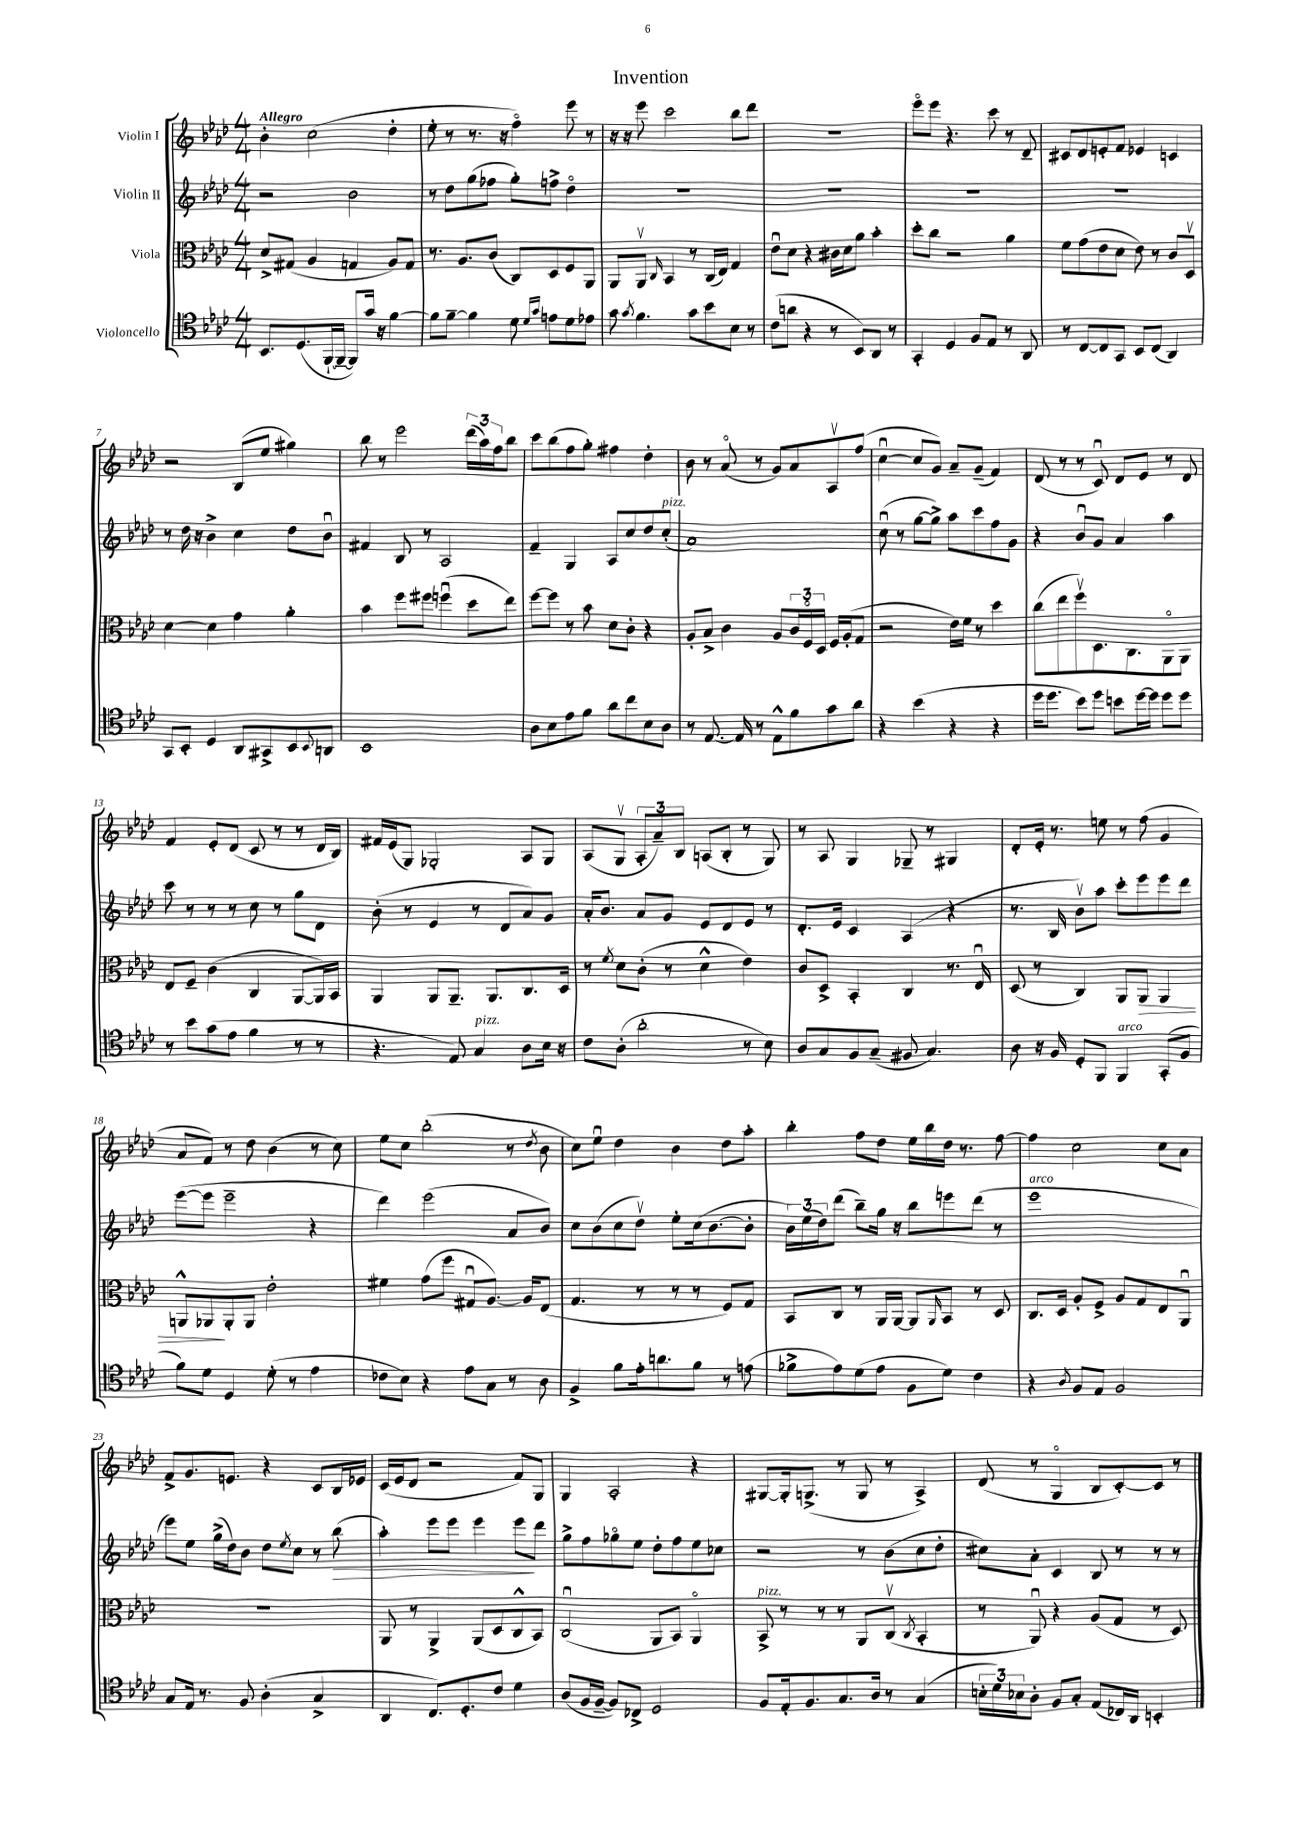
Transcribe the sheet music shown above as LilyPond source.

\header { title = "Invention" }
<<
\new StaffGroup <<
\new Staff = "s0" \with { instrumentName = "Violin I" } {
    \clef treble \key aes \major \numericTimeSignature \time 4/4 \tempo "Allegro"
    bes'4-. c''2( des''4-. |
    ees''8-. r8 r8. r16 f''4\flageolet) ees'''8 r8 |
    r16 r16 ees'''8 c'''2 bes''8 des'''8 |
    r1 |
    ees'''8\flageolet ees'''8 r4. c'''8 r8 des'8-- |
    cis'8 des'8 e'8-. f'8 ees'4 c'4 |
    r2 bes8( ees''8 gis''4) |
    bes''8 r8 ees'''2 \tuplet 3/2 { des'''16( aes''16) f''16 } bes''8 |
    c'''8 bes''8( f''8 g''8-.) fis''4 des''4-. |
    bes'8 r8 aes'8\flageolet( r8 g'8) aes'8 aes8\upbow f''8( |
    c''4~\downbow c''8 g'8) aes'8-- g'8--( f'4) |
    des'8( r8 r8 c'8\downbow) des'8 ees'8 r8 des'8 |
    f'4 ees'8-. des'8( c'8 r8 r8 des'16 bes16) |
    fis'16 ees'16( g8) ges2-. aes8 ges8 |
    aes8( g8\upbow \tuplet 3/2 { aes8-. aes'8--) bes8 } a8( bes8-. r8 g8) |
    r8 aes8 g4 ges8-- r8 gis4 |
    des'8-. ees'16-. r8. e''8 r8 f''8( g'4 |
    aes'8 f'8) r8 des''8 bes'4( r8 c''8) |
    ees''8 c''8 bes''2-.( r8 \acciaccatura { des''8 } bes'8 |
    c''8) ees''8\downbow des''4 bes'4 des''8 aes''8-. |
    bes''4-. f''8 des''8 ees''16 bes''16 des''16 r8. f''8~ |
    f''4 c''2 c''8 aes'8 |
    f'8-> g'8. e'8. r4 c'8 bes16 ees'16 |
    c'16( ees'16 des'8 r2 f'8) g8 |
    g4 aes2-. r4 |
    gis8~ gis16-. g8.->( r8 g8 r8 aes4->) |
    des'8( r8 g4\flageolet bes8 c'8~-.) c'8 r8 \bar "|." |
}
\new Staff = "s1" \with { instrumentName = "Violin II" } {
    \clef treble \key aes \major \numericTimeSignature \time 4/4
    r2 bes'2 |
    r8 des''8 g''8( fes''8 g''8-.) f''8-> des''4\flageolet |
    R1 |
    R1 |
    R1 |
    R1 |
    r8 des''16 r16 bes'4-> c''4 des''8 bes'8\downbow |
    fis'4 bes8 r8 aes2 |
    f'4-- g4 aes8 c''8 des''8 c''8-.^\markup { \italic "pizz." }( |
    aes'1) |
    c''8\downbow( r8 g''8~ g''8->) aes''8 c'''8 f''8 g'8 |
    r4 bes'8\downbow g'8 aes'4 aes''4 |
    c'''8 r8 r8 r8 c''8 r8 g''8 des'8 |
    bes'8-.( r8 ees'4 r8 des'8 aes'8) g'8 |
    aes'16-. bes'8. aes'8 g'8 ees'8 des'8 ees'8 r8 |
    des'8.-. ees'16 c'4 aes4( r4 |
    r8. bes16 bes'8\upbow) aes''8 c'''8-. ees'''8 ees'''8 des'''8 |
    ees'''8~( ees'''8 ees'''2-- r4 |
    des'''4) ees'''2( aes'8 bes'8) |
    c''8 bes'8( c''8 des''8\upbow) ees''8-. c''16( bes'8.~ bes'8-. |
    \tuplet 3/2 { bes'16) ees''16( des''16) } des'''8( bes''8--) g''16 r16 bes''8 e'''8 des'''8( r8 |
    ees'''1^\markup { \italic "arco" } |
    ees'''8) ees''8 g''16->( des''16) bes'8 des''8 \acciaccatura { ees''8 } c''8 r8 bes''8\>( |
    aes''4-.) ees'''8 ees'''8 ees'''4 ees'''8\! des'''8 |
    g''8-> f''8 ges''8\flageolet ees''8 des''8-. f''8 ees''8 ces''8 |
    r2 r8 bes'8( c''8 des''8-. |
    cis''8) aes'8-. c'4 bes8 r8 r8 r8 \bar "|." |
}
\new Staff = "s2" \with { instrumentName = "Viola" } {
    \clef alto \key aes \major \numericTimeSignature \time 4/4
    des'8-> gis8( aes4 g4 aes8) g8 |
    r8. aes8. c'8( c8) des8 f8 aes,8 |
    aes,8 aes,8\upbow \grace { c16 } bes,4 r8 c16( ees16) g4 |
    ees'8\downbow des'8 r4 cis'16 des'16 aes'8 bes'4-. |
    des''8-. c''8 r2 aes'4 |
    f'8 g'8( ees'8 des'8 ees'8) r8 c'8 des8\upbow |
    des'4~ des'4 g'4 aes'4-. |
    bes'4 f''8 fis''8 f''4\downbow( des''8 ees''8) |
    f''8~ f''8 r8 bes'8 des'8 c'8-. r4 |
    aes8-. bes8-> c'4 aes8 \tuplet 3/2 { c'16 f16\flageolet des16 } f16 aes16-.( g8 |
    r2 ees'16) f'16 r8 des''4 |
    c''8( ees''8 f''8\upbow) des8. c8. aes,8\flageolet aes,8 |
    ees8 f8-- c'4( c4 aes,8~ aes,16) bes,16 |
    aes,4 aes,8 aes,8.-- aes,8. c8. des16 |
    r8 \acciaccatura { f'8 } des'8 c'8-.( r8 des'4-^ ees'4) |
    c'8 des8-> bes,4-. c4 r8. ees16\downbow |
    des8( r8 c4) aes,8 aes,8\> aes,4 |
    a,8-^ aes,8\! aes,8-. aes,8 ees'2-. |
    fis'4 g'8( f''8 gis8\downbow aes8.~) aes16 ees8( |
    g4. r8 r8 r8 f8) g8 |
    bes,8 c8 r8 aes,16 aes,16~ aes,8 \grace { aes,16 } bes,8 r8 des8 |
    c8. des16 aes8-. f8-> aes8 g8 ees8 aes,8\downbow |
    r1 |
    aes,8 r8 aes,4-> aes,8( des8 c8-^ bes,8) |
    c2\downbow( aes,8 bes,8) aes,4\flageolet |
    bes,8->^\markup { \italic "pizz." } r8 r8 r8 aes,8 c8\upbow( \acciaccatura { c8 } bes,4-. |
    r8 aes,8\downbow) r4 aes8( g8 r8 des8) \bar "|." |
}
\new Staff = "s3" \with { instrumentName = "Violoncello" } {
    \clef tenor \key aes \major \numericTimeSignature \time 4/4
    bes,8. des8.( f,16~-! f,16~-- f,8) g'16 r16 f'4~ |
    f'8 f'8~-- f'4 des'8 \grace { des'16 g'16 } e'8 des'8 ees'8 |
    g'8 \acciaccatura { g'8 } f'4. g'8 bes'8 bes8 r8 |
    c'8( a'8 r4 r8 bes,8) aes,8 r8 |
    g,4-. des4 f8 ees8 r8 aes,8 |
    r8 c8~ c8 g,8 bes,8 c8( aes,4) |
    g,8 bes,8-. des4 aes,8 gis,8-> bes,8 \appoggiatura { bes,8 } a,8 |
    bes,1 |
    aes8 bes8 ees'8 f'8 aes'8 c''8 bes8 aes8 |
    r8 ees8.~ ees16 r8 ees8-^ f'8 g'8 aes'8 |
    r4 bes'4( r4 r4 |
    des''16 des''8. bes'8) des''8 b'8 des''16~ des''16 des''8 des''8 |
    r8 bes'8 g'8( ees'8 f'4 r8 r8 |
    r4. ees8) g4^\markup { \italic "pizz." } aes8 bes16 r16 |
    c'8 aes8-.( aes'2-. r8 bes8) |
    aes8 g8 f8 g8--( fis8 g4.) |
    aes8 r16 f16 des8-. f,8 f,4^\markup { \italic "arco" } g,8-.( f8 |
    f'8) des'8 des4 des'8-.( r8 ees'4 |
    ces'8 bes8) r4 ees'8 g8 r8 aes8 |
    f4-> f'8 ees'16-. a'8. f'8 r8 e'8( |
    fes'8-> ees'8) des'8( ees'8 f8 des'8) c'4 |
    r4 \acciaccatura { aes8 } f8 ees8 f2 |
    g8 ees16 r8. f8 aes4-.( g4-> |
    aes,4 c8.) des8.-. c'8 des'4 |
    aes8( f16 f16~-- f8) ces8-> des2 |
    f8 ees16-. f8. g8. aes16 r8 g4( |
    \tuplet 3/2 { b16-. des'16) bes16 } aes8-. f8 g8-. ees8( ces16) aes,16 b,4-. \bar "|." |
}
>>
>>
